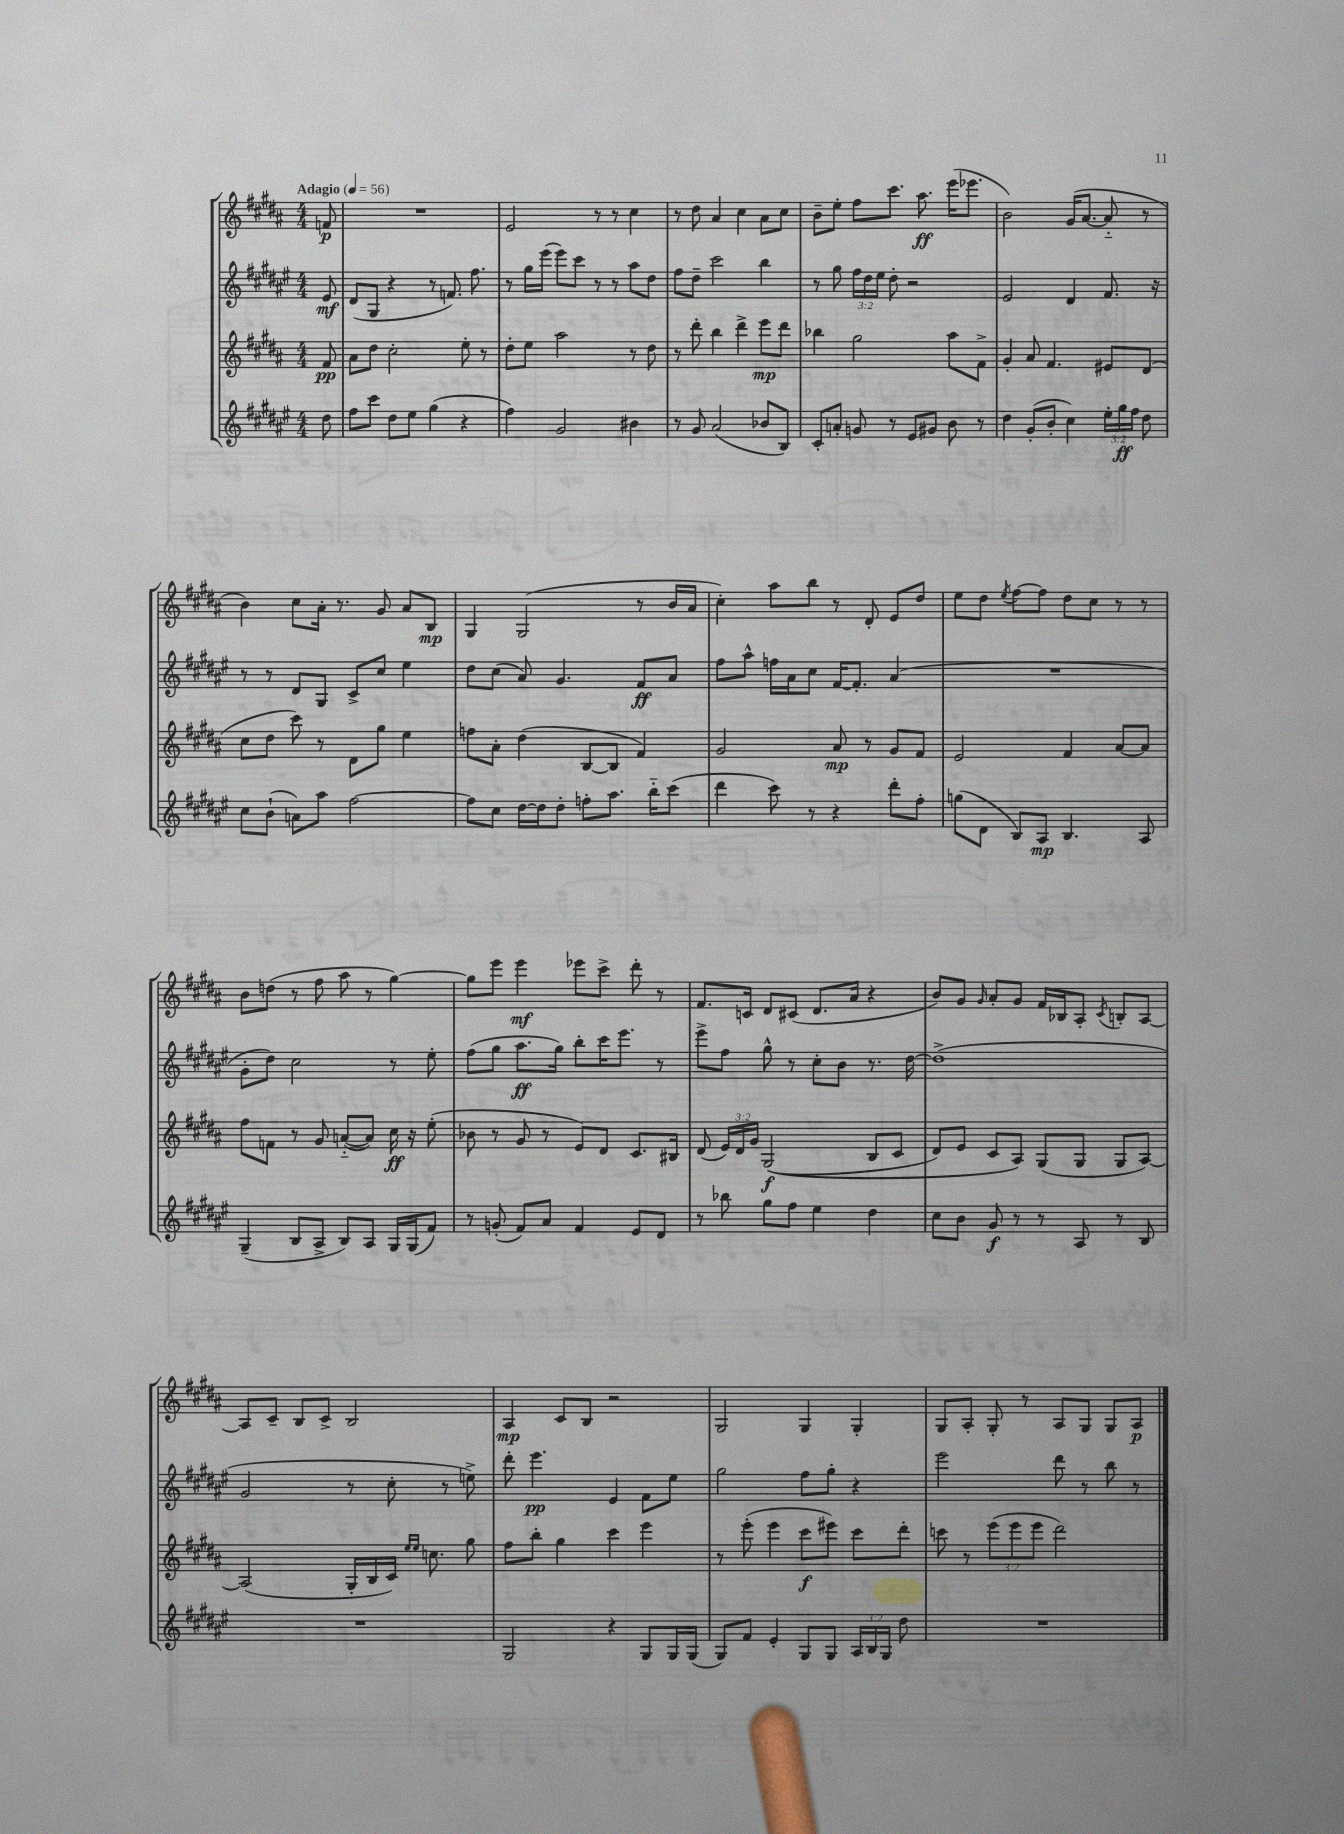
<<
\new StaffGroup <<
\new Staff = "s0" {
    \clef treble \key b \major \numericTimeSignature \time 4/4 \partial 8 \tempo "Adagio" 4 = 56
    \autoBeamOff f'8\p |
    R1 |
    e'2 r8 r8 cis''4 |
    r8 dis''8 ais'4 cis''4 ais'8[ cis''8] |
    b'8[-- e''8]-. fis''8[ cis'''8.] ais''8.\ff e'''16[( ees'''8.] |
    b'2) gis'16[( ais'8.]~ ais'8-_ r8 |
    b'4) cis''8[ ais'16]-. r8. gis'8 ais'8[ b8]\mp |
    gis4 gis2( r8 b'16[ ais'16] |
    cis''4-.) ais''8[ b''8] r8 dis'8-. e'8[ dis''8] |
    e''8[ dis''8] \acciaccatura { e''8 } fis''8[~ fis''8] dis''8[ cis''8] r8 r8 |
    b'8[ d''8]( r8 fis''8 ais''8 r8 gis''4~) |
    gis''8[ e'''8] e'''4\mf ees'''8[ cis'''8]-> dis'''8-. r8 |
    fis'8.[ c'16] dis'8[ cis'8]( dis'8.[ ais'16] r4 |
    b'8[) gis'8] \grace { gis'16 } ais'8[-. gis'8] fis'16[ bes16 ais8]-. \acciaccatura { cis'8 } b8[-. ais8]~ |
    ais8[ cis'8]-- b8[ cis'8]-> b2 |
    ais4\mp cis'8[ b8] r2 |
    gis2 gis4 gis4-. |
    gis8[ ais8]-. gis8-. r8 ais8[ gis8] gis8[ ais8]\p \bar "|." |
}
\new Staff = "s1" {
    \clef treble \key fis \major \numericTimeSignature \time 4/4 \override Staff.TupletNumber.text = #tuplet-number::calc-fraction-text \partial 8
    \autoBeamOff eis'8\mf |
    dis'8[( gis8] r4 r8 f'8.) fis''8. |
    r8 gis''16[ eis'''16]( eis'''8[) cis'''8] r8 r8 ais''8[ dis''8] |
    fis''8[ dis''8]-- cis'''2 b''4 |
    r8 gis''8 \tuplet 3/2 { fis''16[ dis''16 eis''16] } dis''8-. r2 |
    eis'2 dis'4 fis'8. r16 |
    r8 r8 dis'8[ gis8] cis'8[-> cis''8] eis''4 |
    dis''8[ cis''8]( ais'8) gis'4. fis'8[\ff ais'8] |
    fis''8[ ais''8]-^ f''16[ ais'16 cis''8] fis'16[~ fis'8.]-. ais'4( |
    R1 |
    gis'8[-. dis''8]) cis''2 r8 eis''8-. |
    fis''8[( gis''8] ais''8.[\ff gis''16]) b''8[-. cis'''16 eis'''8.] r8 |
    eis'''8[-> fis''8] gis''8-^ r8 cis''8[-. b'8] r8. dis''16~ |
    dis''1->( |
    gis'2 r8 cis''8-. r8 e''8->) |
    dis'''8-. eis'''4.\pp eis'4 fis'8[ eis''8] |
    gis''2 fis''8[ gis''8]-. r4 |
    eis'''2 dis'''8 r8 b''8 r8 \bar "|." |
}
\new Staff = "s2" {
    \clef treble \key b \major \numericTimeSignature \time 4/4 \override Staff.TupletNumber.text = #tuplet-number::calc-fraction-text \partial 8
    \autoBeamOff fis'8\pp |
    ais'8[ dis''8] cis''2-. e''8-. r8 |
    dis''8[-. e''8] ais''2 r8 dis''8 |
    r8 dis'''8-. b''4 dis'''4-> e'''8[\mp dis'''8] |
    bes''4 gis''2 ais''8[ fis'8]-> |
    gis'4-. ais'8 fis'4. eis'8[ dis'8]( |
    cis''8[ dis''8] cis'''8) r8 dis'8[ gis''8] e''4 |
    f''8[ ais'8]-. dis''4( b8[~ b8] fis'4) |
    gis'2 ais'8\mp r8 gis'8[ fis'8] |
    e'2 fis'4 ais'8[~ ais'8] |
    fis''8[ f'8] r8 gis'8 a'8[~-_( a'8]) cis''16\ff r16 e''8-.( |
    bes'8 r8 gis'8 r8 e'8[) dis'8] cis'8.[ bis16] |
    dis'8( \tuplet 3/2 { e'16[) dis'16 gis'16] } gis2\f(\( b8[ cis'8] |
    dis'8[) e'8] cis'8[ ais8]\) gis8[( gis8] gis8[ ais8]~) |
    ais2( gis16[-. b16 cis'16]) \grace { e''16[ e''16] } c''8. gis''8 |
    fis''8[ b''8]-. gis''4 cis'''4 e'''4 |
    r8 e'''8-.( e'''4 cis'''8[\f eis'''8]) cis'''8[ dis'''8]-. |
    c'''8 r8 \tuplet 3/2 { e'''8[( e'''8 e'''8] } dis'''2) \bar "|." |
}
\new Staff = "s3" {
    \clef treble \key fis \major \numericTimeSignature \time 4/4 \override Staff.TupletNumber.text = #tuplet-number::calc-fraction-text \partial 8
    \autoBeamOff dis''8 |
    fis''8[ cis'''8] dis''8[ eis''8] gis''4( r4 |
    fis''4) gis'2 bis'4 |
    r8 gis'8 ais'2( bes'8[ b8]) |
    cis'8[-. a'8]-. g'8 r8 eis'8[ gis'8] b'8 r8 |
    dis''4 gis'8[-.( b'8]-. cis''4) \tuplet 3/2 { eis''16[-. gis''16\ff fis''16] } dis''8 |
    cis''8[ b'8]-!( a'8[) ais''8] fis''2~ |
    fis''8[ cis''8] dis''16[~ dis''16 dis''8]-. f''8[-. ais''8.] b''16[-_ cis'''8]( |
    dis'''4 cis'''8) r8 r4 dis'''8[-. fis''8]-. |
    g''8[( dis'8] b8[) ais8]\mp b4. ais8 |
    gis4--( b8[ ais8]-> b8[) ais8] gis16[ gis16( fis'8]) |
    r8 g'8-.( fis'8[) ais'8] fis'4 eis'8[ dis'8] |
    r8 bes''8 gis''8[ fis''8] eis''4 dis''4 |
    cis''8[ b'8] gis'8\f r8 r8 ais8 r8 b8 |
    R1 |
    gis2 r4 gis8[ gis16 gis16]( |
    gis8[) fis'8] eis'4-. gis8[ gis8] \tuplet 3/2 { ais16[ b16 gis16] } dis''8 |
    R1 \bar "|." |
}
>>
>>
\layout { \context { \Score \remove "Bar_number_engraver" } }
